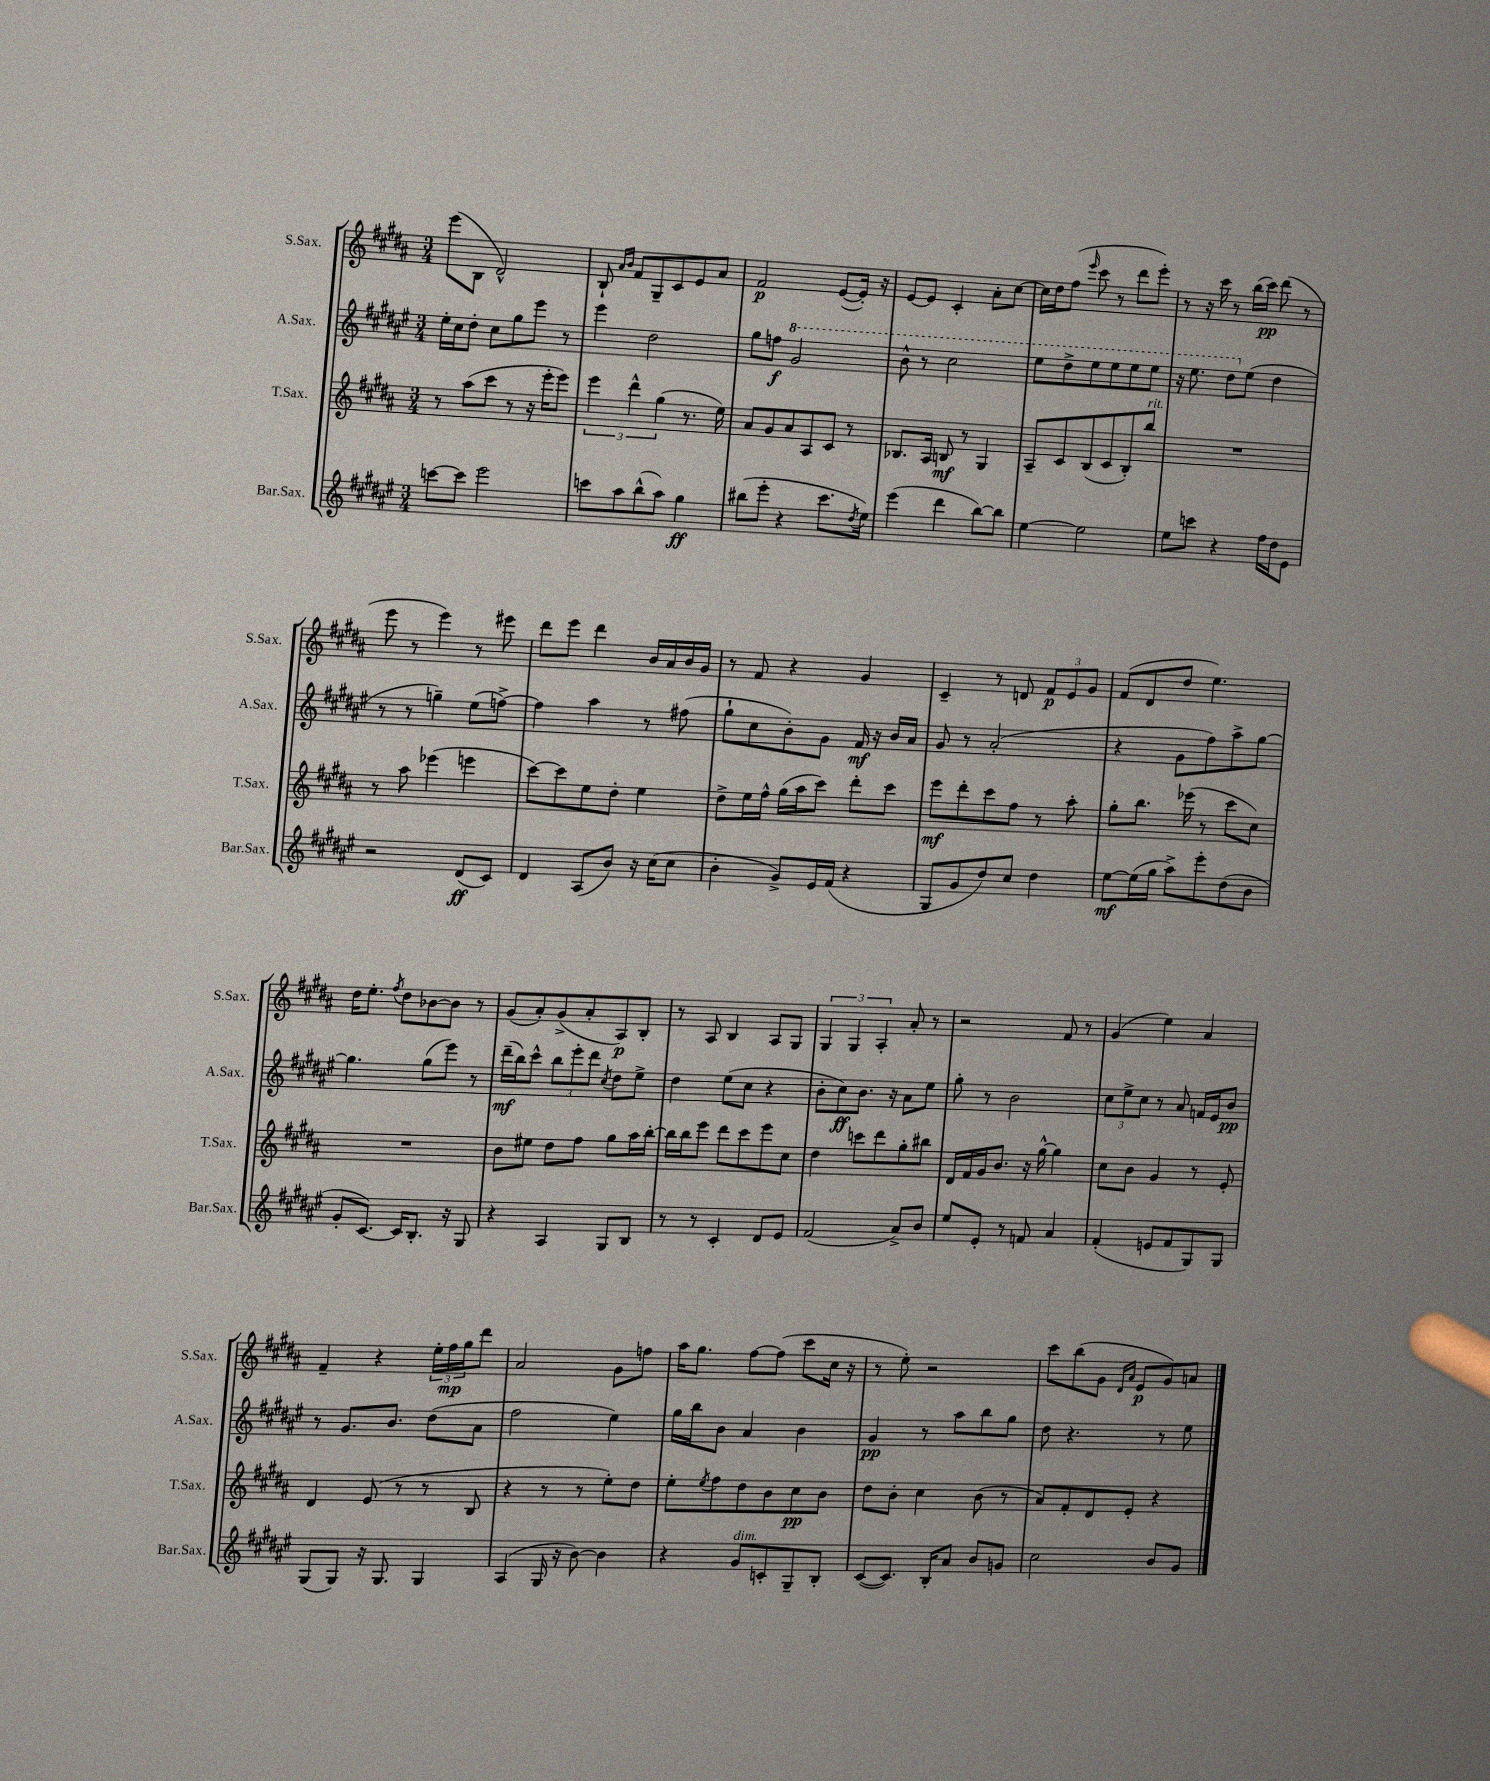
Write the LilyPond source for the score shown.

<<
\new StaffGroup <<
\new Staff = "s0" \with { instrumentName = "S.Sax." shortInstrumentName = "S.Sax." } {
    \clef treble \key b \major \numericTimeSignature \time 3/4
    e'''8( b8 dis'2-^) |
    b8-! \grace { ais'16 b'16 } fis'8 gis8-- cis'8 e'8 ais'8 |
    fis'2\p e'8~( e'16-.) r16 |
    e'8~ e'8 cis'4-. ais'8-. cis''8~ |
    cis''16 dis''16 fis''8( \grace { e'''16 } cis'''8 r8 dis'''8 e'''8-.) |
    r8 r16 cis'''16 r8 b''16( cis'''16\pp) dis'''8( r8 |
    e'''8 r8 e'''4) r8 eis'''8 |
    dis'''8 e'''8 dis'''4 b'16 ais'16 b'16 gis'16 |
    r8 fis'8 r4 gis'4 |
    cis'4-- r8 d'8 \tuplet 3/2 { fis'8\p e'8 gis'8 } |
    fis'8( dis'8 dis''8 e''4.) |
    dis''16 e''8.-. \acciaccatura { fis''8 } dis''8 bes'8~ bes'8 r8 |
    gis'8( ais'8-.) gis'8->( ais'8-. ais8\p) b8-. |
    r8 ais8 b4 ais8 gis8 |
    \tuplet 3/2 { gis4 gis4 ais4-. } ais'8-. r8 |
    r2 fis'8 r8 |
    gis'4( e''4) ais'4 |
    fis'4-- r4 \tuplet 3/2 { e''16-. fis''16\mp gis''16 } dis'''8 |
    ais'2 gis'8 f''8 |
    ais''16 gis''8. fis''8~ fis''8( cis'''8 cis''16 r16 |
    r8 e''8-.) r2 |
    cis'''8 b''8( gis'8 \grace { dis'16 ais'16 } e'8\p gis'8) a'8 \bar "|." |
}
\new Staff = "s1" \with { instrumentName = "A.Sax." shortInstrumentName = "A.Sax." } {
    \clef treble \key fis \major \numericTimeSignature \time 3/4
    eis''16-. cis''16 dis''8-. cis''8 gis''8 eis'''8 r8 |
    eis'''4 dis''2 |
    gis''8 f''8\f \ottava #1 gis''2 |
    b''8-^ r8 cis'''2 |
    eis'''8 dis'''8-> eis'''8 eis'''8 eis'''8 eis'''8 |
    r16 eis'''8. dis'''8 \ottava #0 eis''8( dis''4 |
    r8 r8 g''4--) eis''8( f''8~->) |
    f''4 ais''4 r8 fis''8( |
    gis''8-! cis''8 b'8-.) gis'8 fis'16\mf r16 b'16 ais'16 |
    gis'8 r8 ais'2-.( |
    r4 gis'8 fis''8) ais''8-> gis''8~ |
    gis''4. gis''8( eis'''8) r8 |
    dis'''16--\mf( b''16) cis'''8-^ \tuplet 3/2 { b''8 eis'''8-. dis'''8 } \acciaccatura { cis''8 } dis''8 eis''8-> |
    dis''4 eis''8( cis''8 r4 |
    b'8-. cis''8\ff) b'8. r16 ais'8 eis''8 |
    gis''8-. r8 b'2 |
    \tuplet 3/2 { cis''8 eis''8-> cis''8 } r8 ais'8 f'16 eis'16 b'8\pp |
    r8 gis'8. b'8. dis''8( ais'8 |
    fis''2 eis''4) |
    gis''16 b''16 b'8 ais'4 b'4 |
    gis'4\pp r8 ais''8 b''8 gis''8 |
    dis''8 r4. r8 eis''8 \bar "|." |
}
\new Staff = "s2" \with { instrumentName = "T.Sax." shortInstrumentName = "T.Sax." } {
    \clef treble \key b \major \numericTimeSignature \time 3/4
    r8 ais''8( cis'''8 r8 r16 e'''16-. e'''8) |
    \tuplet 3/2 { e'''4 dis'''4-^ gis''4( } r8. e''16) |
    ais'8 gis'8 ais'8 ais8 cis'8 r8 |
    bes8. ais16 b8\mf r8 gis4 |
    ais8-- cis'8 b8( cis'8 b8-.) b''8^\markup { \italic "rit." } |
    R2. |
    r8 ais''8 ees'''4( e'''4 |
    cis'''8~) cis'''8 e''8 dis''8-. e''4 |
    dis''8-> e''16 fis''16-^ gis''16( ais''16 cis'''8) dis'''8-. cis'''8 |
    e'''8\mf dis'''8-. cis'''8 fis''8 r8 ais''8-. |
    gis''8-. b''8. ees'''16( r8 cis'''8 cis''8) |
    R2. |
    b'8 eis''8 dis''8 fis''8 gis''8 ais''16 b''16~-. |
    b''16 b''16 e'''8 dis'''8 cis'''8 e'''8 cis''8 |
    dis''4 c'''8 dis'''8 gis''8-. bis''8 |
    dis'16 fis'16 gis'16 b'8. r16 gis''16~-^ gis''4 |
    cis''8 b'8 gis'4 r8 e'8-. |
    dis'4 e'8( r8 r8 b8 |
    r4 r8 r8 e''8-.) dis''8 |
    e''8-. \acciaccatura { e''8 } fis''8 dis''8 b'8 cis''8\pp b'8 |
    dis''8 b'8-. cis''4 b'8( r8 |
    ais'8) fis'8-. dis'8 e'8-. r4 \bar "|." |
}
\new Staff = "s3" \with { instrumentName = "Bar.Sax." shortInstrumentName = "Bar.Sax." } {
    \clef treble \key fis \major \numericTimeSignature \time 3/4
    c'''8~ c'''8 eis'''2 |
    c'''8 ais''8 b''8-^( ais''8) gis''4\ff |
    bis''8( eis'''8-. r4 cis'''8. \acciaccatura { dis''8 } eis''16) |
    eis'''4( dis'''4 b''8~) b''8 |
    eis''4~ eis''2 |
    eis''8 c'''8 r4 fis''16 dis''16 eis'8 |
    r2 dis'8\ff( cis'8) |
    dis'4 ais8( b'8) r16 cis''16( cis''8 |
    b'4-. gis'8->) eis'16 fis'16( r4 |
    gis8 gis'8 dis''8) cis''8 dis''4 |
    eis''8~\mf eis''16( gis''16 ais''8->) eis'''8-. dis''8( b'8 |
    gis'8-. cis'8.~) cis'16 b8.-. r16 gis8 |
    r4 ais4 gis8 b8 |
    r8 r8 cis'4-. dis'8 eis'8 |
    fis'2( ais'8->) b'8 |
    eis''8 eis'8-. r8 f'8 ais'4 |
    fis'4-.( e'8 fis'8 gis8) gis8 |
    gis8( gis8) r16 gis8. gis4 |
    ais4( gis16 r16 b'8~) b'4 |
    r4 gis'8^\markup { \italic "dim." } c'8-. gis8-- b8-. |
    cis'8~( cis'8.) b16-. ais'8 b'8 g'8 |
    cis''2 b'8 gis'8 \bar "|." |
}
>>
>>
\layout { \context { \Score \remove "Bar_number_engraver" } }
